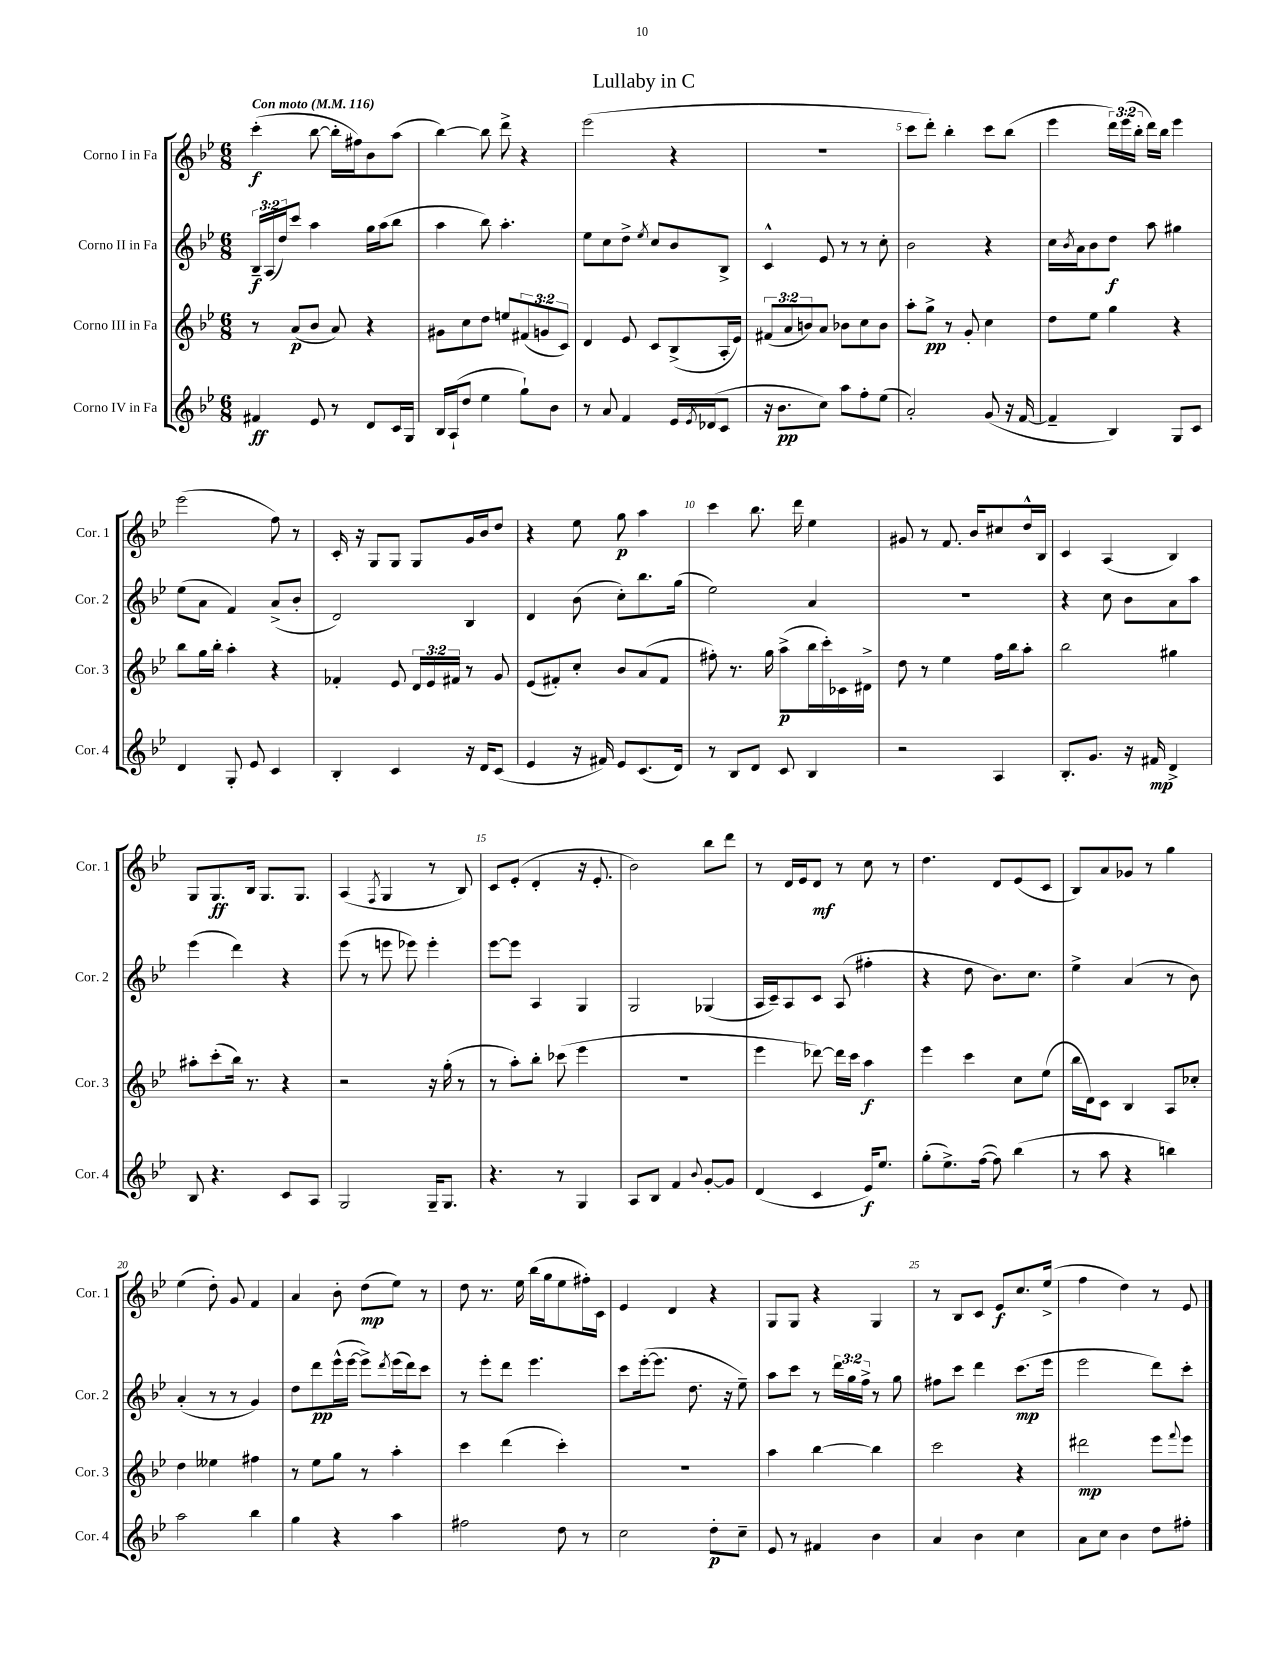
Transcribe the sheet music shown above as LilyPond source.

\header { title = "Lullaby in C" }
<<
\new StaffGroup <<
\new Staff = "s0" \with { instrumentName = "Corno I in Fa" shortInstrumentName = "Cor. 1" } {
    \clef treble \key bes \major \numericTimeSignature \time 6/8 \override Staff.TupletNumber.text = #tuplet-number::calc-fraction-text \tempo "Con moto" 4 = 116
    c'''4-.\f( bes''8~ bes''16-. fis''16) bes'8 a''8( |
    bes''4~) bes''8 d'''8-> r4 |
    ees'''2( r4 |
    R2. |
    c'''8 d'''8-.) bes''4-. c'''8 bes''8( |
    ees'''4 \tuplet 3/2 { d'''16) ees'''16( bes''16-. } d'''16) bes''16 ees'''4 |
    ees'''2( f''8) r8 |
    c'16-. r16 g8 g8 g8 g'16 bes'16 d''8 |
    r4 ees''8 g''8\p a''4 |
    c'''4 bes''8. d'''16 ees''4 |
    gis'8 r8 f'8. bes'16 cis''8 d''16-^ bes16 |
    c'4 a4( bes4) |
    g8 g8.\ff bes16 g8. g8. |
    a4( \acciaccatura { f8 } g4 r8 bes8) |
    c'8 ees'8-.( d'4-. r16 ees'8.-. |
    bes'2) bes''8 d'''8 |
    r8 d'16 ees'16 d'8\mf r8 c''8 r8 |
    d''4. d'8 ees'8( c'8 |
    bes8) a'8 ges'8 r8 g''4 |
    ees''4( d''8-.) g'8 f'4 |
    a'4 bes'8-. d''8\mp( ees''8) r8 |
    d''8 r8. ees''16 bes''16( g''16 ees''8 fis''16-.) c'16 |
    ees'4 d'4 r4 |
    g8 g8 r4 g4 |
    r8 bes8 c'8 ees'8\f c''8. ees''16->( |
    f''4 d''4) r8 ees'8 \bar "|." |
}
\new Staff = "s1" \with { instrumentName = "Corno II in Fa" shortInstrumentName = "Cor. 2" } {
    \clef treble \key bes \major \numericTimeSignature \time 6/8 \override Staff.TupletNumber.text = #tuplet-number::calc-fraction-text
    \tuplet 3/2 { bes16--\f a16( d''16) } c'''8 a''4 g''16 a''16( bes''8 |
    a''4 bes''8) a''4.-. |
    ees''8 c''8 d''8-> \acciaccatura { ees''8 } c''8 bes'8 bes8-> |
    c'4-^ ees'8 r8 r8 c''8-. |
    bes'2 r4 |
    c''16 \acciaccatura { bes'8 } a'16 bes'8 d''8\f a''8 gis''4 |
    ees''8( a'8 f'4) a'8->( bes'8-. |
    d'2) bes4 |
    d'4 bes'8( c''8-.) bes''8. g''16( |
    ees''2) a'4 |
    R2. |
    r4 c''8 bes'8 a'8 a''8 |
    ees'''4( d'''4) r4 |
    ees'''8( r8 e'''8 ees'''8) ees'''4-. |
    ees'''8~ ees'''8 a4 g4 |
    g2 ges4( |
    a16 c'16--) a8 c'8 a8( fis''4-. |
    r4 d''8 bes'8.) c''8. |
    ees''4-> a'4( r8 bes'8) |
    a'4-.( r8 r8 g'4) |
    d''8 d'''8\pp ees'''16-^( ees'''16~ ees'''8->) \acciaccatura { d'''8 } ees'''16( d'''16) c'''8 |
    r8 ees'''8-. d'''8 ees'''4. |
    c'''8 ees'''16~-.( ees'''8. d''8. r16 ees''8--) |
    a''8 c'''8 r8 \tuplet 3/2 { d'''16 g''16 f''16-> } r8 g''8 |
    fis''8 c'''8 d'''4 c'''8.\mp( ees'''16 |
    ees'''2 d'''8) c'''8-. \bar "|." |
}
\new Staff = "s2" \with { instrumentName = "Corno III in Fa" shortInstrumentName = "Cor. 3" } {
    \clef treble \key bes \major \numericTimeSignature \time 6/8 \override Staff.TupletNumber.text = #tuplet-number::calc-fraction-text
    r8 a'8\p( bes'8 a'8) r4 |
    gis'8 c''8 d''8 e''8 \tuplet 3/2 { fis'8( g'8 c'8) } |
    d'4 ees'8 c'8 bes8->( a16-. ees'16) |
    \tuplet 3/2 { fis'8( a'8 b'8) } a'8 bes'8 c''8 bes'8 |
    a''8-. g''8->\pp r8 g'8-. c''4 |
    d''8 ees''8 g''4 r4 |
    bes''8 g''16 bes''16-. a''4-. r4 |
    fes'4-. ees'8 \tuplet 3/2 { d'16 ees'16 fis'16 } r8 g'8 |
    ees'8( fis'8-.) c''8-. bes'8 a'8( fis'8 |
    fis''8-.) r8. g''16 a''8->\p( bes''16 c'''16-.) ces'16 dis'16-> |
    d''8 r8 ees''4 f''16 bes''16 a''8-. |
    bes''2 gis''4 |
    ais''8-. c'''8-.( bes''16) r8. r4 |
    r2 r16 g''16-.( r8 |
    r8 a''8-.) bes''8-. ces'''8( ees'''4 |
    R2. |
    ees'''4 des'''8~) des'''16 c'''16 a''4\f |
    ees'''4 c'''4 c''8 ees''8( |
    bes''16 d'16) c'8 bes4 a8 ces''8-. |
    d''4 eeses''4 fis''4 |
    r8 ees''8 g''8 r8 a''4-. |
    c'''4 d'''4( c'''4-.) |
    R2. |
    a''4 bes''4~ bes''4 |
    c'''2 r4 |
    dis'''2\mp ees'''8 \appoggiatura { f'''8 } ees'''8 \bar "|." |
}
\new Staff = "s3" \with { instrumentName = "Corno IV in Fa" shortInstrumentName = "Cor. 4" } {
    \clef treble \key bes \major \numericTimeSignature \time 6/8
    fis'4\ff ees'8 r8 d'8 c'16 g16 |
    bes16 a16-!( d''8 ees''4 g''8-!) bes'8 |
    r8 a'8 f'4 ees'16 \acciaccatura { ees'8 } des'16( c'8 |
    r16 bes'8.\pp c''8) a''8 f''8-. ees''8( |
    a'2-.) g'8( r16 f'16~ |
    f'4-- bes4) g8 c'8 |
    d'4 g8-. ees'8 c'4 |
    bes4-. c'4 r16 d'16 c'8( |
    ees'4 r16 fis'16) ees'8 c'8.( d'16) |
    r8 bes8 d'8 c'8 bes4 |
    r2 a4 |
    bes8.-. g'8. r16 fis'16\mp d'4-> |
    bes8 r4. c'8 a8 |
    g2 g16-- g8. |
    r4. r8 g4 |
    a8 bes8 f'4 \appoggiatura { bes'8 } g'8~-. g'8 |
    d'4( c'4 ees'16\f) ees''8. |
    g''8-.( ees''8.->) f''16~( f''8) bes''4( |
    r8 a''8 r4 b''4) |
    a''2 bes''4 |
    g''4 r4 a''4 |
    fis''2 d''8 r8 |
    c''2 d''8-.\p c''8-- |
    ees'8 r8 fis'4 bes'4 |
    a'4 bes'4 c''4 |
    a'8 c''8 bes'4 d''8 fis''8-. \bar "|." |
}
>>
>>
\layout { \context { \Score \override BarNumber.break-visibility = ##(#f #t #t) barNumberVisibility = #(every-nth-bar-number-visible 5) } }
